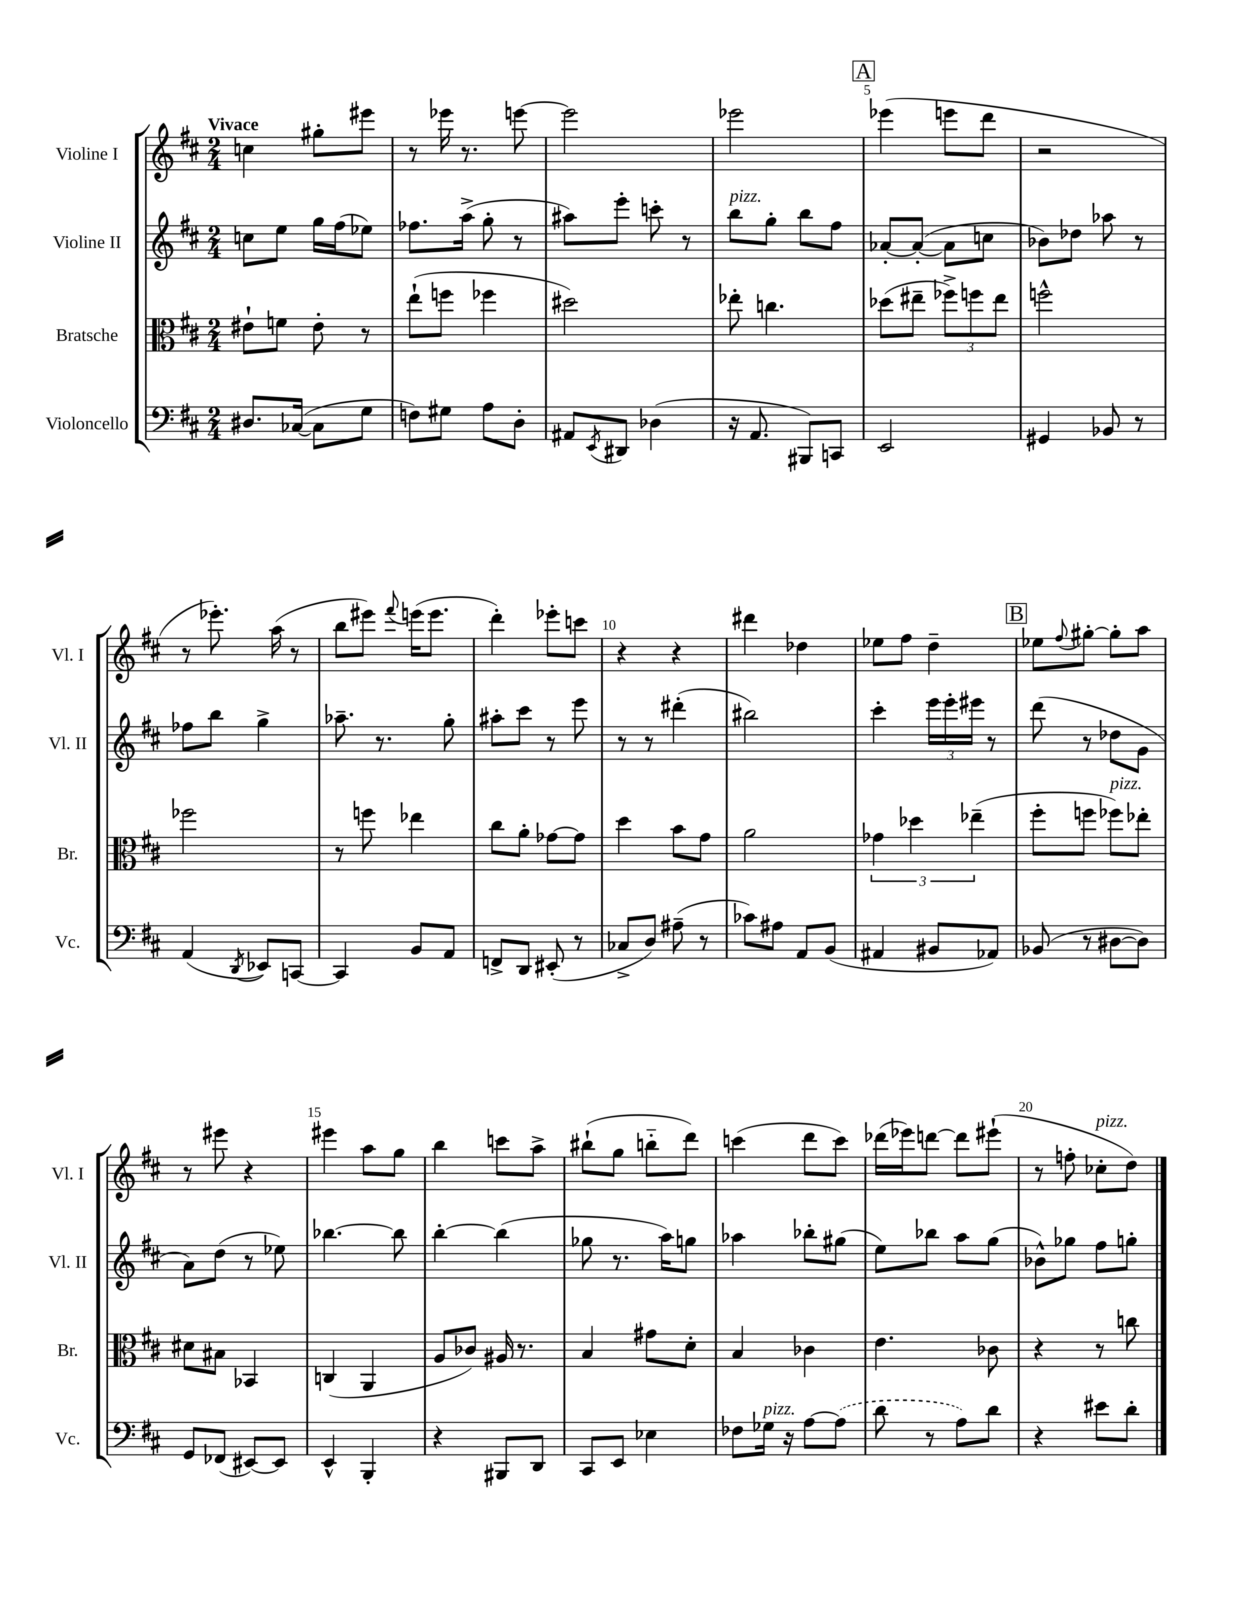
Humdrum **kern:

**kern	**kern	**kern	**kern
*staff4	*staff3	*staff2	*staff1
*clefF4	*clefC3	*clefG2	*clefG2
*k[f#c#]	*k[f#c#]	*k[f#c#]	*k[f#c#]
*M2/4	*M2/4	*M2/4	*M2/4
8.D#	8e#`	8cc	4cc
.	8f	8ee	.
([16C-	.	.	.
8C-]	8e#'	16gg	8gg#'
.	.	(16ff#	.
8G	8r	8ee-)	8eee#
=	=	=	=
8F)	(8ee`	8.ff-	8r
8G#	8ff	.	16eee-
.	.	(16aa^	8.r
8A	4ff-	8gg'	.
8D'	.	8r	[8eee
=	=	=	=
8AA#	2dd#)	8aa#)	2eee]
8qEE	.	.	.
8DD#	.	8eee'	.
(4D-	.	8ccc'	.
.	.	8r	.
=	=	=	=
16r	8ee-'	8bb	2eee-
8.AA	.	.	.
.	4.cc	8gg'	.
8BBB#)	.	8bb	.
8CC	.	8ff#	.
=	=	=	=
2EE	(8dd-	[8a-'	(4eee-
.	8ee#~	(8a-'_	.
.	12ff-^)	8a-]	8eee
.	12ff	.	.
.	.	8cc	8ddd
.	12ee#	.	.
=	=	=	=
4GG#	2ff^^	8b-)	2r
.	.	8dd-	.
8BB-	.	8aa-	.
8r	.	8r	.
=	=	=	=
(4AA	2ff-	8ff-	8r
.	.	8bb	8.eee-')
8qDD	.	.	.
8EE-)	.	4gg^	.
.	.	.	(16aa
[8CC	.	.	8r
=	=	=	=
4CC]	8r	8.aa-~	8bb
.	8ff	.	8eee#)
.	.	8.r	.
.	.	.	8qqfff#
8BB	4ee-	.	(16eee
.	.	.	8.eee
8AA	.	8gg'	.
=	=	=	=
8FF^	8cc#	8aa#'	4ddd')
8DD	8a'	8ccc#	.
(8EE#'	[8g-	8r	8eee-'
8r	8g-]	8eee	8ccc
=	=	=	=
8C-^	4dd	8r	4r
8D)	.	8r	.
(8A#~	8b	(4ddd#'	4r
8r	8g	.	.
=	=	=	=
8c-)	2a	2bb#)	4ddd#
8A#	.	.	.
8AA	.	.	4dd-
(8BB	.	.	.
=	=	=	=
4AA#	6g-	4ccc#'	8ee-
.	.	.	8ff#
.	6dd-	.	.
8BB#	.	24eee	4dd~
.	.	24eee'	.
.	(6ee-~	24eee#	.
8AA-)	.	8r	.
=	=	=	=
(8BB-	8ff#'	(8ddd	8ee-
.	.	.	8qqff#
8r	8ff	8r	[8gg#'
[8D#	8ff-)	8dd-	8gg#']
8D#])	8ee-'	8g	8aa
=	=	=	=
8GG	8d#	8a)	8r
(8FF-	8B#	(8dd	8eee#
[8EE#)	4BB-	8r	4r
8EE#]	.	8ee-)	.
=	=	=	=
4EE^^	(4C	[4.bb-	4eee#
4BBB'	4AA	.	8aa
.	.	8bb-]	8gg
=	=	=	=
4r	8A	[4bb'	4bb
.	8c-)	.	.
8BBB#	16A#	(4bb]	8ccc
.	8.r	.	.
8DD	.	.	8aa^
=	=	=	=
8CC#	4B	8gg-	(8bb#`
8EE	.	8.r	8gg
4E-	8g#	.	8bb'~
.	.	16aa)	.
.	8d'	8gg	8ddd)
=	=	=	=
8F-	4B	4aa-	(4ccc
16G-	.	.	.
16r	.	.	.
[8A	4c-	8bb-'	8ddd
(8A]	.	(8gg#	8ccc)
=	=	=	=
8d	4.e	8ee)	(16ddd-
.	.	.	16eee-)
8r	.	8bb-	[8ddd
8A)	.	8aa	8ddd]
8d	8c-	(8gg	(8eee#`
=	=	=	=
4r	4r	8b-^^)	8r
.	.	8gg-	8ff'
8e#	8r	8ff#	8cc-'
8d'	8cc	8gg'	8dd)
==	==	==	==
*-	*-	*-	*-
